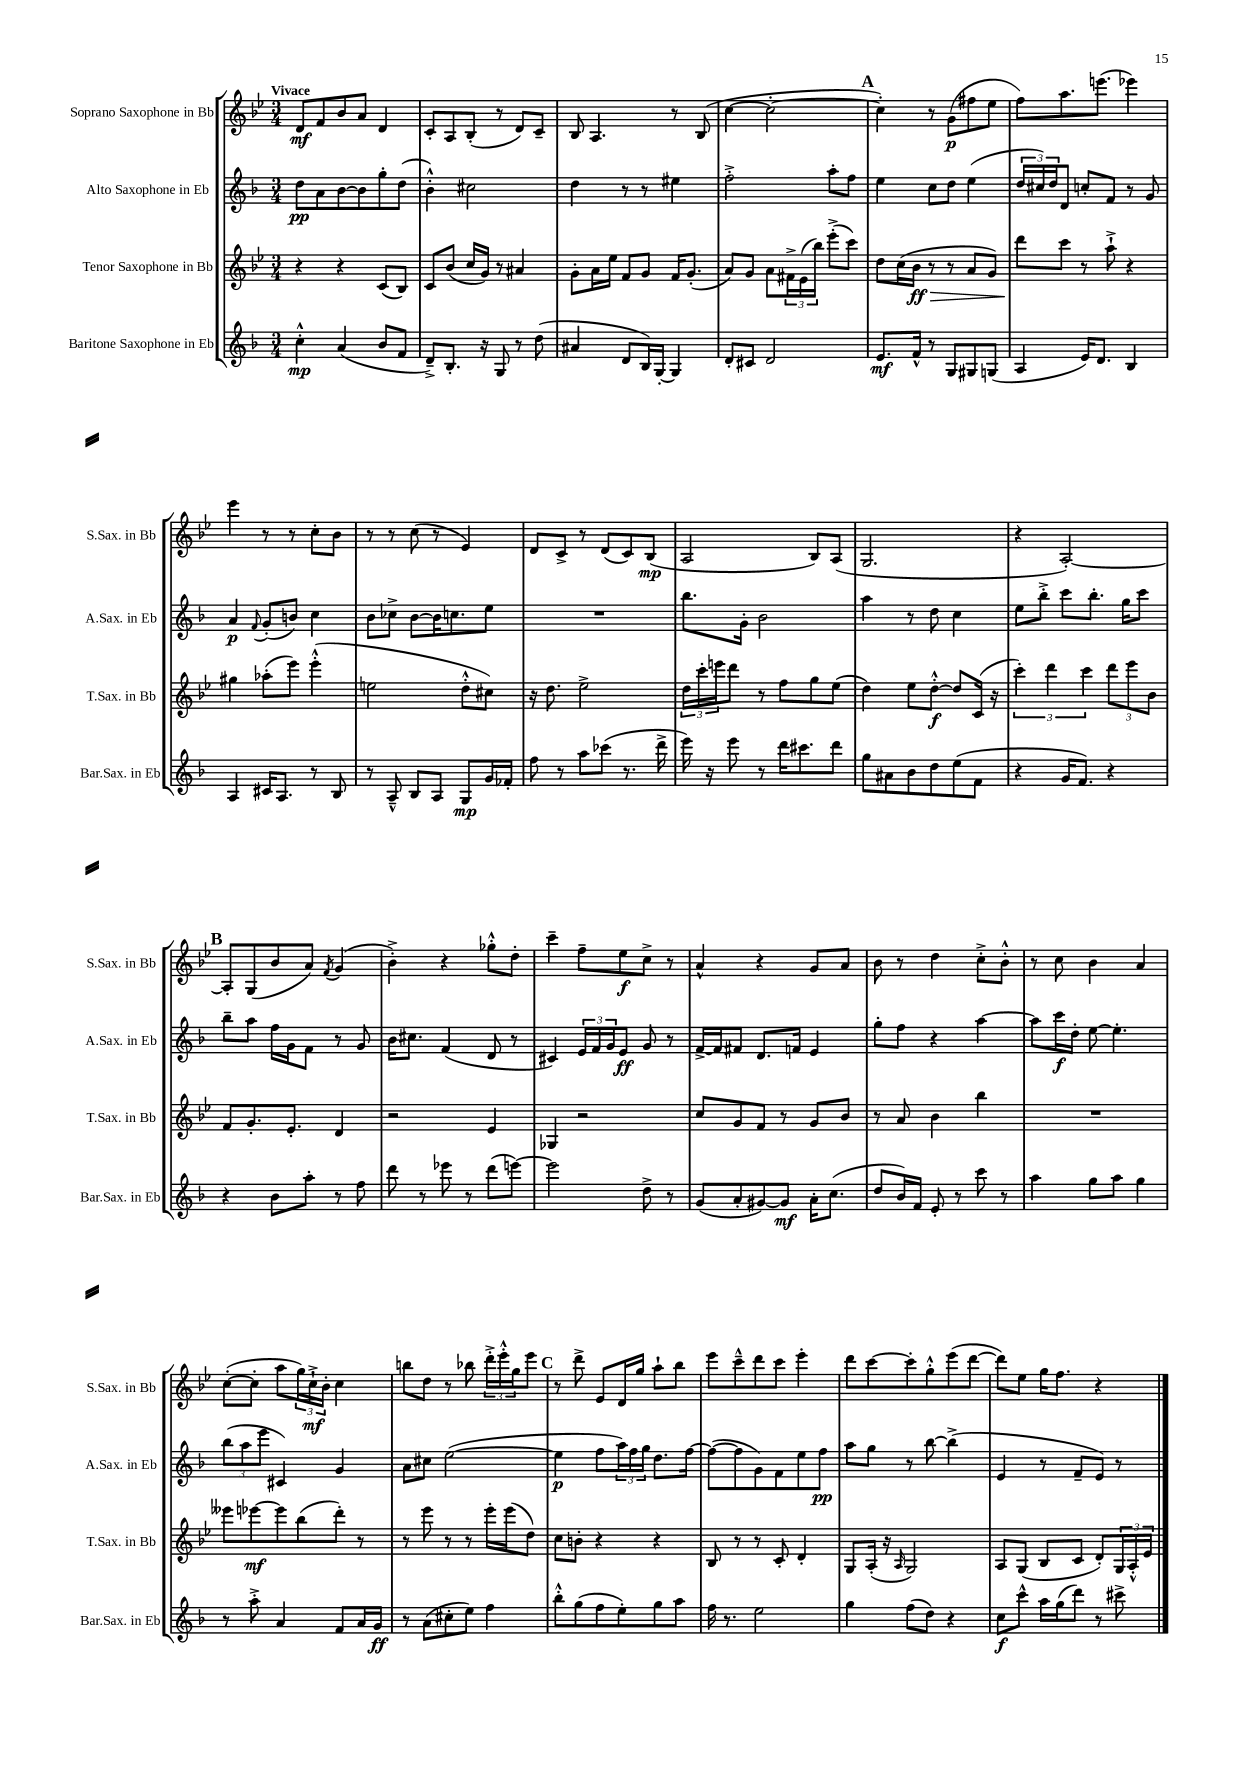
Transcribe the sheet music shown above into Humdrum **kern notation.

**kern	**kern	**kern	**kern
*staff4	*staff3	*staff2	*staff1
*clefG2	*clefG2	*clefG2	*clefG2
*k[b-]	*k[b-e-]	*k[b-]	*k[b-e-]
*M3/4	*M3/4	*M3/4	*M3/4
4cc'^^	4r	8dd	8d
.	.	8a	8f
(4a	4r	[8b-	8b-
.	.	8b-]	8a
8b-	(8c	8gg'	4d
8f	8B-)	(8dd	.
=	=	=	=
8d~^)	8c	4b-'^^)	8c'
8.B-'	(8b-	.	8A
.	16cc	2cc#	(8B-'
16r	16g)	.	.
8G	8r	.	8r
8r	4a#	.	8d)
(8dd	.	.	8c~
=	=	=	=
4a#	8g'	4dd	8B-
.	16a	.	4.A
.	16ee-	.	.
8d	8f	8r	.
16B-)	8g	8r	.
[16G'	.	.	.
4G]	16f	4ee#	8r
.	(8.g'	.	.
.	.	.	(8B-
=	=	=	=
8d'	8a)	2ff'^	[4cc
8c#	8g	.	.
2d	8a	.	2cc'_
.	24f#^	.	.
.	(24e-	.	.
.	24bb-)	.	.
.	(8eee-'^	8aa'	.
.	8ccc)	8ff	.
=	=	=	=
8.e	8dd	4ee	4cc'])
.	(16cc	.	.
16f^^	16b-	.	.
8r	8r	8cc	8r
8G	8r	8dd	(8g
8G#	8a	(4ee	8ff#
(8G	8g)	.	8ee-
=	=	=	=
4A	8ddd	24dd	8ff)
.	.	24cc#)	.
.	.	24dd	.
.	8ccc	8d	8.aa
16e)	8r	8cc'	.
8.d	.	.	(8.eee
.	8aa`^	8f	.
4B-	4r	8r	4eee-)
.	.	8g	.
=	=	=	=
4A	4gg#	4a	4eee-
.	.	8qqf	.
16c#	(8aa-'	(8g'	8r
8.A	.	.	.
.	8eee-)	8b)	8r
8r	(4eee-'^^	4cc	8cc'
8B-	.	.	8b-
=	=	=	=
8r	2ee	8b-	8r
8A~^^	.	8cc-^	8r
8B-	.	[8b-	(8cc
8A	.	16b-]	8r
.	.	8.cc	.
8G	8dd'^^	.	4e-)
16g	8cc#)	8ee	.
16f-'	.	.	.
=	=	=	=
8ff	16r	2.r	8d
.	8.dd	.	.
8r	.	.	8c^
8aa	2ee-^	.	8r
(8ccc-	.	.	(8d
8.r	.	.	8c)
.	.	.	(8B-
16ddd^	.	.	.
=	=	=	=
16eee)	24dd	8.bb-	2A
.	24ccc'	.	.
16r	.	.	.
.	24eee	.	.
8eee	8ddd	.	.
.	.	16g'	.
8r	8r	2b-	.
16ddd	8ff	.	.
8.ccc#	.	.	.
.	8gg	.	8B-)
8ddd	(8ee-	.	(8A
=	=	=	=
8gg	4dd)	4aa	2.G
8a#	.	.	.
8b-	8ee-	8r	.
8dd	[8dd'^^	8dd	.
(8ee	8dd]	4cc	.
8f	(16c	.	.
.	16r	.	.
=	=	=	=
4r	6ccc')	8ee	4r
.	.	8bb-'^	.
.	6ddd	.	.
16g	.	8ccc	[2A')
8.f)	.	.	.
.	6ccc	.	.
.	.	8.bb-'	.
4r	12ddd	.	.
.	.	16gg	.
.	12eee-	.	.
.	.	8ccc	.
.	12b-	.	.
=	=	=	=
4r	8f	8bb-~	8A']
.	8.g'	8aa	(8G
8b-	.	16ff	8b-
.	8.e-'	16g	.
8aa'	.	8f	8a)
.	.	.	8qf
8r	4d	8r	(4g
8ff	.	8g	.
=	=	=	=
8ddd	2r	16b-	4b-'^)
.	.	8.cc#	.
8r	.	.	.
8eee-	.	(4f	4r
8r	.	.	.
(8ddd	4e-	8d	8gg-'^^
[8eee)	.	8r	8dd'
=	=	=	=
2eee]	4G-	4c#)	4ccc~
.	2r	24e	8ff~
.	.	24f	.
.	.	24g	.
.	.	8e	8ee-
8dd^	.	8g	8cc^
8r	.	8r	8r
=	=	=	=
(8g	8cc	[16f^	4a^^
.	.	16f]	.
8a'	8g	8f#	.
[8g#)	8f	8.d	4r
8g#]	8r	.	.
.	.	16f	.
16a'	8g	4e	8g
(8.cc	.	.	.
.	8b-	.	8a
=	=	=	=
8dd	8r	8gg'	8b-
16b-)	8a	8ff	8r
16f	.	.	.
8e'	4b-	4r	4dd
8r	.	.	.
8ccc	4bb-	[4aa	8cc'^
8r	.	.	8b-'^^
=	=	=	=
4aa	2.r	8aa]	8r
.	.	16ccc	8cc
.	.	16dd'	.
8gg	.	[8ee	4b-
8aa	.	4.ee']	.
4gg	.	.	4a
=	=	=	=
8r	8eee--	(12bb-	([8cc'
.	.	12aa	.
8aa'^	[8eee-	.	8cc']
.	.	12eee	.
4a	8eee-]	4c#)	8aa
.	(8bb-	.	24gg)
.	.	.	24cc`^
.	.	.	24b-'
8f	8ddd')	4g	4cc
16a	8r	.	.
16g	.	.	.
=	=	=	=
8r	8r	8a	8bb
(8a	8eee-	8cc#	8dd
8cc#'	8r	([2ee	8r
8ee)	8r	.	8bb-
4ff	16eee-'	.	24ddd'^
.	.	.	24eee-'^^
.	(16eee-	.	.
.	.	.	24gg
.	8dd)	.	8eee-
=	=	=	=
8bb-'^^	8cc	4ee]	8r
(8gg	8b'	.	8ddd^
8ff	4r	8ff	8e-
8ee')	.	24aa)	16d
.	.	24ff	.
.	.	.	16gg
.	.	24gg	.
8gg	4r	8.dd	8aa`
8aa	.	.	8bb-
.	.	[16ff	.
=	=	=	=
16ff	8B-	(8ff_	8eee-
8.r	.	.	.
.	8r	8ff]	8ccc~^^
2ee	8r	8g)	8ddd
.	8c'	8f	8ccc
.	4d'	8ee	4eee-'
.	.	8ff	.
=	=	=	=
4gg	8G	8aa	8ddd
.	(16A'	8gg	[8ccc
.	16r	.	.
.	16qqA	.	.
(8ff	2G)	8r	8ccc']
8dd)	.	[8bb-	8gg'^^
4r	.	(4bb-^]	(8eee-
.	.	.	[8ddd
=	=	=	=
8cc	8A	4e	8ddd])
8ccc^^	(8G	.	8ee-
16aa	8B-	8r	16gg
(16gg	.	.	8.ff
8ddd)	8c	8f~	.
8r	8d')	8e)	4r
8ccc#^	24G	8r	.
.	24A'^^	.	.
.	24e-	.	.
==	==	==	==
*-	*-	*-	*-
